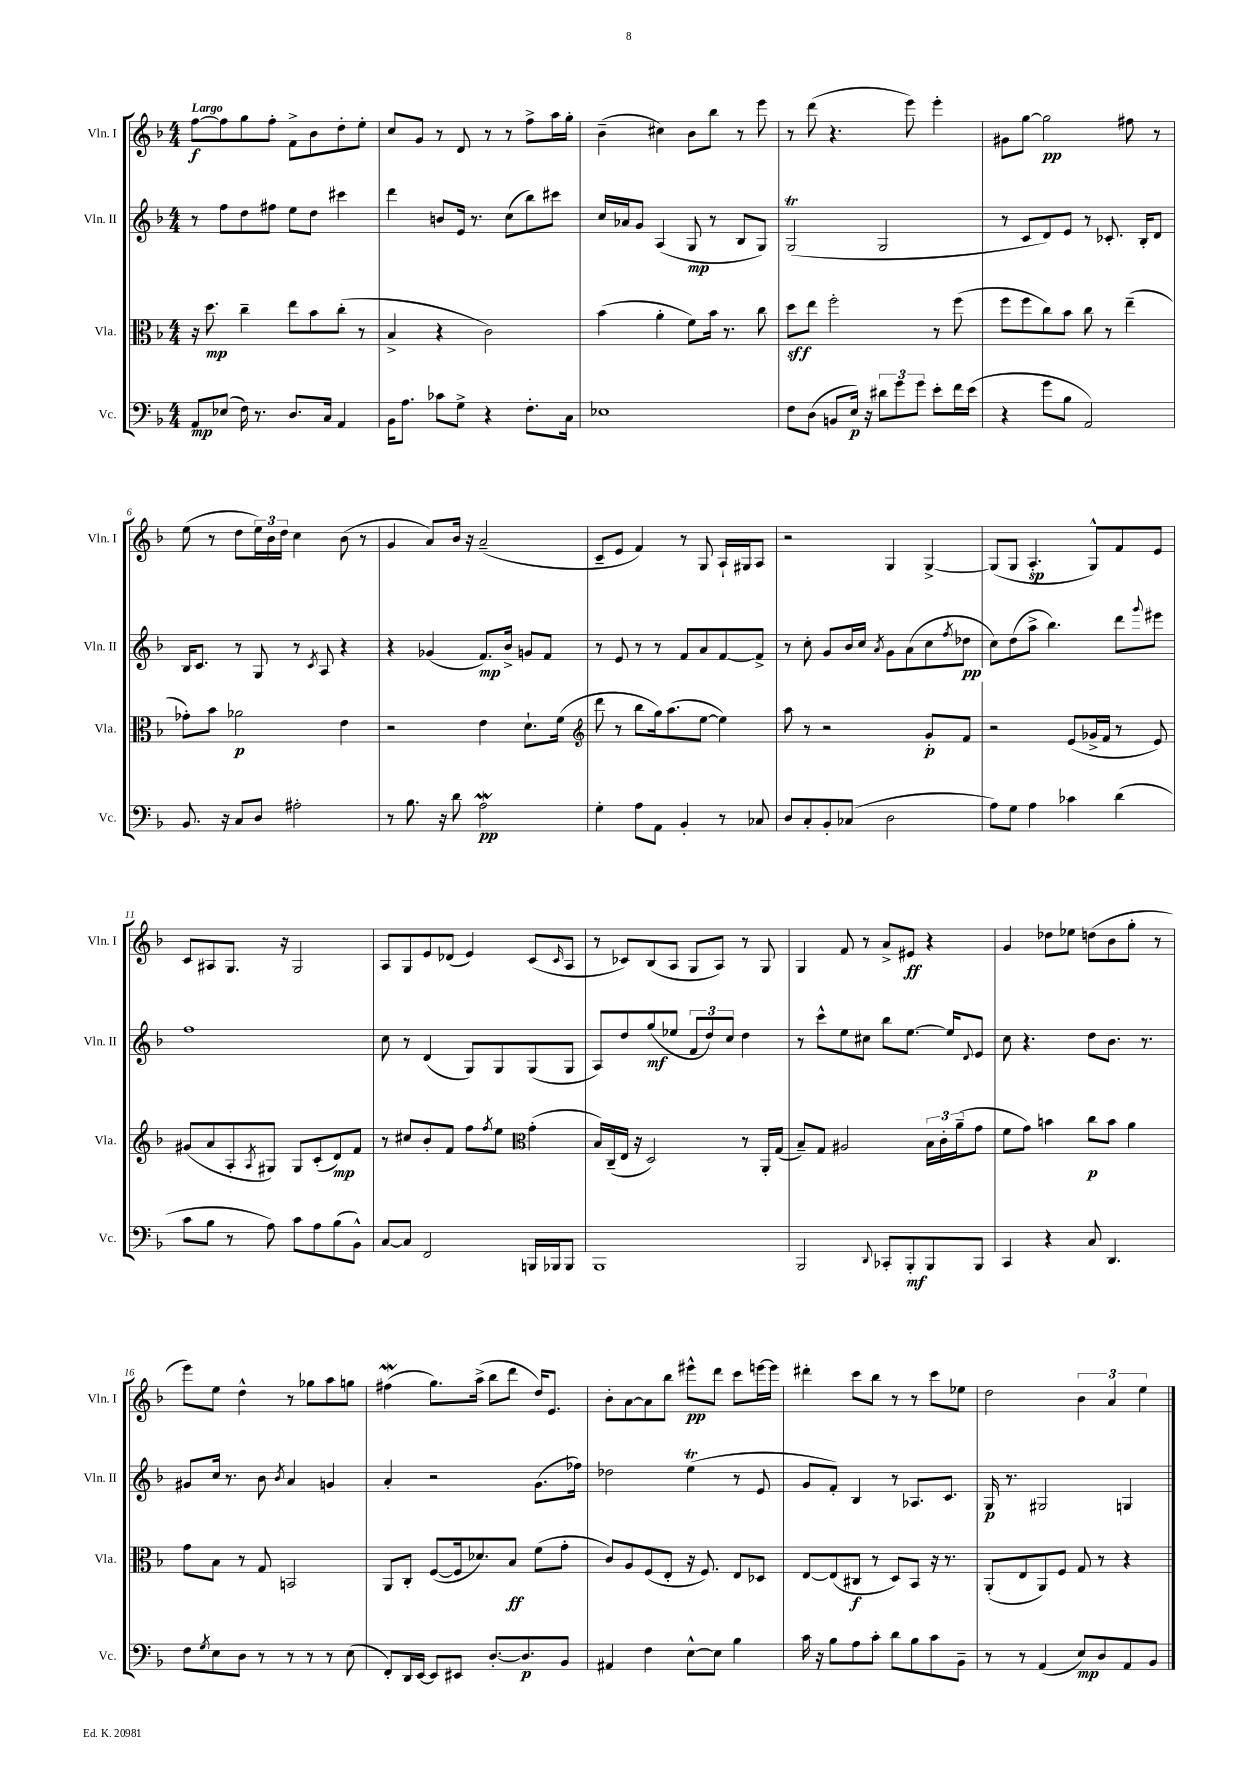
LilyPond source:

<<
\new StaffGroup <<
\new Staff = "s0" \with { instrumentName = "Vln. I" shortInstrumentName = "Vln. I" } {
    \clef treble \key f \major \numericTimeSignature \time 4/4 \tempo "Largo"
    f''8~\f f''8 g''8 f''8-. f'8-> bes'8 d''8-. e''8-. |
    c''8 g'8 r8 d'8 r8 r8 f''8-> a''16 g''16-. |
    bes'4--( cis''4) bes'8 bes''8 r8 e'''8 |
    r8 d'''8( r4. e'''8) e'''4-. |
    gis'8 g''8~ g''2\pp fis''8 r8 |
    e''8( r8 d''8 \tuplet 3/2 { e''16) bes'16 d''16 } c''4 bes'8( r8 |
    g'4 a'8) bes'16 r16 a'2--( |
    c'8-- e'8 f'4) r8 g8 a16-! gis16 a8 |
    r2 g4 g4~-> |
    g8( g8 a4.-.\sp g8-^) f'8 e'8 |
    c'8 ais8 g8. r16 g2 |
    a8 g8 e'8 des'8( e'4) c'8( \grace { c'16 } a8 |
    r8 ces'8) bes8( a8 g8 a8) r8 g8 |
    g4 f'8 r8 a'8-> eis'8\ff r4 |
    g'4 des''8 ees''8 d''8( bes'8 g''8-. r8 |
    e'''8) e''8 d''4-^ r8 ges''8 a''8 g''8 |
    fis''4\mordent( g''8.) a''16->( bes''8 d'''8 d''16) e'8. |
    bes'8-. a'8~ a'8 bes''8 eis'''8-^\pp d'''8 c'''8 e'''16~ e'''16 |
    dis'''4-. c'''8 bes''8 r8 r8 c'''8 ees''8 |
    d''2 \tuplet 3/2 { bes'4 a'4 e''4 } \bar "|." |
}
\new Staff = "s1" \with { instrumentName = "Vln. II" shortInstrumentName = "Vln. II" } {
    \clef treble \key f \major \numericTimeSignature \time 4/4
    r8 f''8 d''8 fis''8 e''8 d''8 cis'''4 |
    d'''4 b'8 e'16 r8. c''8( bes''8) cis'''8 |
    c''16 aes'16 g'8 a4( g8\mp r8 bes8 g8) |
    g2\trill( g2 |
    r8 c'8 d'8) e'8 r8 ces'8.-. bes16-. d'8 |
    bes16 c'8. r8 g8 r8 \acciaccatura { c'8 } a8 r4 |
    r4 ges'4( f'8.\mp) bes'16-> g'8 f'8 |
    r8 e'8 r8 r8 f'8 a'8 f'8~ f'8-> |
    r8 c''8-. g'8 bes'16 c''16 \acciaccatura { a'8 } g'8 a'8( c''8 \acciaccatura { f''8 } des''8\pp |
    c''8) d''8( a''8-> bes''4.) d'''8 \appoggiatura { g'''8 } eis'''8 |
    f''1 |
    c''8 r8 d'4( g8) g8 g8( g8 |
    a8) d''8 g''8\mf( ees''8 \tuplet 3/2 { f'8 d''8) c''8 } d''4 |
    r8 c'''8-^ e''8 cis''8 bes''8 e''8.~ e''16 \appoggiatura { d'8 } e'8 |
    c''8 r4. d''8 bes'8. r8. |
    gis'8 c''16 r8. bes'8 \acciaccatura { bes'8 } a'4 g'4 |
    a'4-. r2 g'8.( fes''16) |
    des''2 e''4\trill( r8 e'8 |
    g'8 f'8-.) bes4 r8 aes8. c'8. |
    g16\p r8. gis2 g4 \bar "|." |
}
\new Staff = "s2" \with { instrumentName = "Vla." shortInstrumentName = "Vla." } {
    \clef alto \key f \major \numericTimeSignature \time 4/4
    r16 d''8.\mp c''4-- e''8 bes'8 c''8-.( r8 |
    bes4-> r4 c'2) |
    bes'4( a'4-. f'8) bes'16 r8. c''8 |
    d''8\sff e''8 f''2-. r8 f''8( |
    f''8 f''8 c''8) bes'8 c''8 r8 e''4--( |
    ges'8-.) bes'8 aes'2\p e'4 |
    r2 e'4 d'8.-! f'16( |
    \clef treble d'''8 r8 bes''8 g''16) a''8.( e''8~ e''4) |
    a''8 r8 r2 g'8-.\p f'8 |
    r2 e'8( ges'16-> f'16 r8 e'8) |
    gis'8( a'8 a8-. \acciaccatura { a8 } gis8) gis8 c'8-.( d'8\mp) f'8 |
    r8 cis''8 bes'8-. f'8 f''8 \acciaccatura { f''8 } e''8 \clef alto g'4-.( |
    bes16) c16--( e16 r16 d2) r8 a,16-. g16( |
    bes8--) g8 ais2 \tuplet 3/2 { bes16 c'16-. a'16--( } g'8 |
    f'8 g'8) b'4 c''8\p b'8 a'4 |
    g'8 bes8 r8 g8 b,2 |
    a,8 c8-. f8~( f16 des'8.) bes8\ff f'8( g'8-. |
    c'8) a8 f8( e8-. r16 f8.) e8 des8 |
    e8~ e8( cis8\f r8 d8) bes,8 r16 r8. |
    a,8-.( e8 a,8) f8 g8 r8 r4 \bar "|." |
}
\new Staff = "s3" \with { instrumentName = "Vc." shortInstrumentName = "Vc." } {
    \clef bass \key f \major \numericTimeSignature \time 4/4
    a,8\mp ees8( f16) r8. d8. c16 a,4 |
    bes,16 a8. ces'8 g8-> r4 f8.-. c16 |
    ees1 |
    f8 d8( b,8 e16\p) r16 \tuplet 3/2 { dis'8 g'8 g'8 } e'8-. f'16 e'16( |
    r4 g'8 bes8 a,2) |
    bes,8. r16 c8 d8 ais2-. |
    r8 bes8. r16 d'8 a2\mordent\pp |
    g4-. a8 a,8 bes,4-. r8 ces8 |
    d8 c8-. bes,8-. ces8( d2 |
    a8) g8 a4 ces'4 d'4( |
    c'8 bes8 r8 a8) c'8 a8 bes8( bes,8-^) |
    c8~ c8 f,2 b,,16 bes,,16 bes,,8 |
    bes,,1 |
    bes,,2 \appoggiatura { d,8 } ces,8-. bes,,8-.\mf bes,,8 bes,,8 |
    c,4 r4 c8 d,4. |
    f8 \acciaccatura { g8 } e8 d8 r8 r8 r8 r8 e8( |
    f,8-.) d,16 e,16~ e,8 eis,8 d8.~-. d8.\p bes,8 |
    ais,4 f4 e8~-^ e8 bes4 |
    c'16 r16 bes8 a8 c'8-. d'8 bes8 c'8 bes,8-- |
    r8 r8 a,4( e8\mp) d8 a,8 bes,8 \bar "|." |
}
>>
>>
